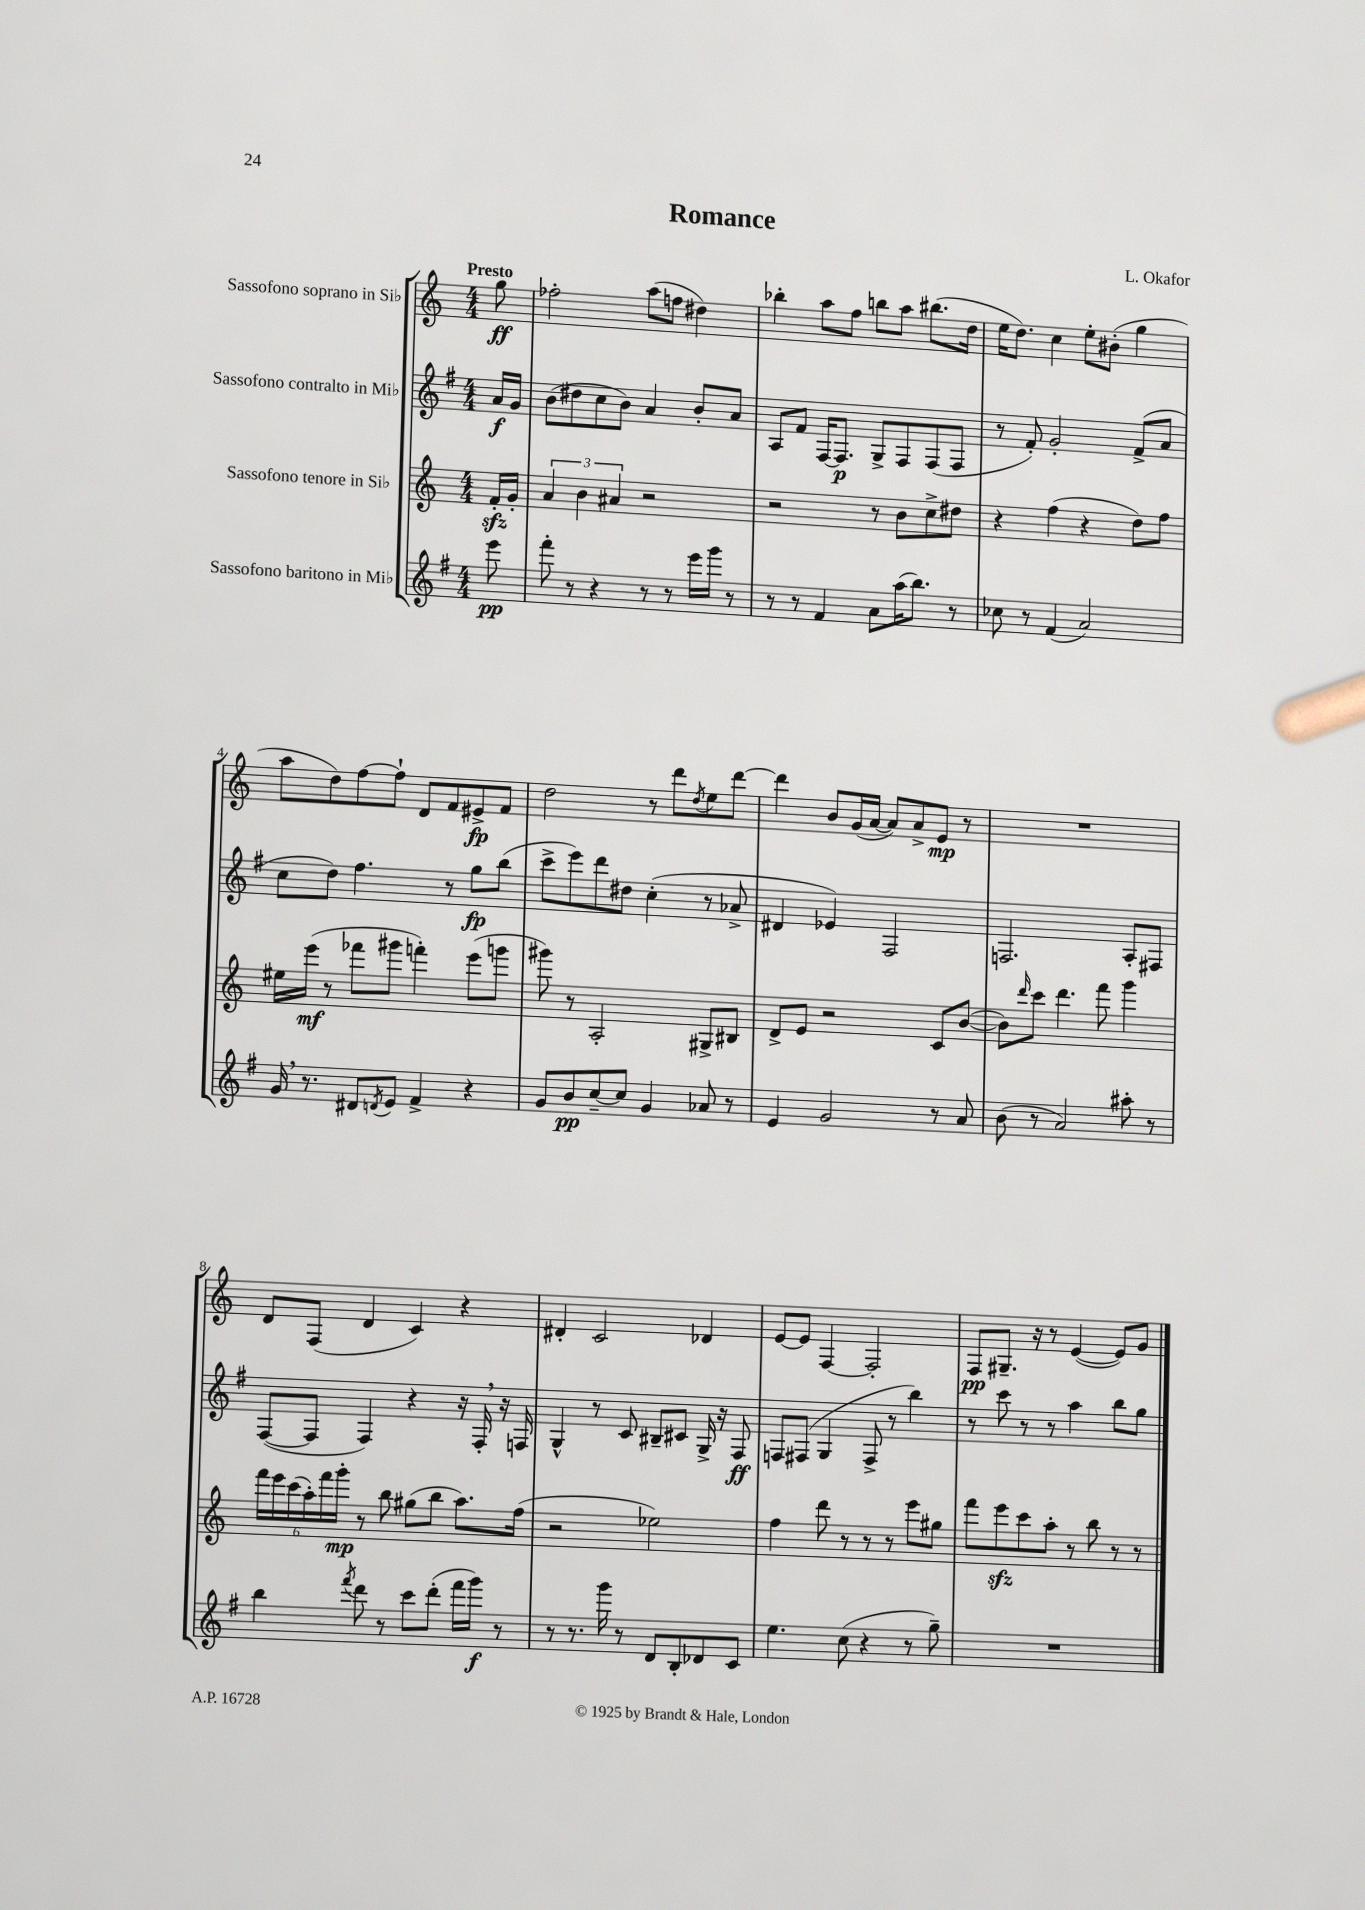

**kern	**kern	**kern	**kern
*staff4	*staff3	*staff2	*staff1
*clefG2	*clefG2	*clefG2	*clefG2
*k[f#]	*k[]	*k[f#]	*k[]
*M4/4	*M4/4	*M4/4	*M4/4
8eee	16f'	16a	8gg
.	16g'	16g	.
=	=	=	=
8fff#'	6a	(8b	2ff-'
8r	.	8dd#	.
.	6b	.	.
4r	.	8cc	.
.	6a#	.	.
.	.	8b)	.
8r	2r	4a	(8aa
8r	.	.	8ff
16eee	.	8b'	4dd#)
16ggg	.	.	.
8r	.	8a	.
=	=	=	=
8r	2r	8A	4bb-'
8r	.	8f#	.
4f#	.	[16F#	8aa
.	.	8.F#]	.
.	.	.	8ff
8a	8r	8G^	8bb
(16aa	8b	8F#	8aa
8.bb)	.	.	.
.	8cc^	(8F#	(8.bb#
8r	8dd#	8F#	.
.	.	.	16dd
=	=	=	=
8cc-	4r	8r	16ee
.	.	.	8.dd)
8r	.	8f#')	.
(4f#	(4ff	2g'	4cc
2a)	4r	.	8ee'
.	.	.	(8b#'
.	8dd)	(8f#^	4gg
.	8ff	8a	.
=	=	=	=
16g	16ee#	8cc	8aa
8.r	(16eee	.	.
.	8r	8dd)	8dd)
8d#	8fff-	4.ff#	[8ff
8qd	.	.	.
8e	8ggg#	.	8ff`]
4f#^	4fff')	.	8d
.	.	8r	8f
4r	(8eee	8gg	8e#^
.	8ggg	(8bb	8f
=	=	=	=
8g	8ggg#)	8ccc^	2dd
8b	8r	8eee)	.
[8cc~	2A'	8ddd	.
8cc]	.	8dd#	.
4g	.	(4cc'	8r
.	.	.	8ddd
.	.	.	8qdd
8a-	8G#^	8r	8ee
8r	8B#	8a-^	[8ddd
=	=	=	=
4e	8d^	4d#	4ddd]
.	8e	.	.
2g	2r	4e-)	8b
.	.	.	(16g
.	.	.	[16a
.	.	2F#	8a])
.	.	.	8a^
8r	8c	.	8e
8a	([8b	.	8r
=	=	=	=
(8b	8b])	2.F	1r
.	16qqddd	.	.
8r	8ccc	.	.
2a)	4.ddd	.	.
.	8fff	.	.
8aa#'	4ggg	8A'	.
8r	.	8F#	.
=	=	=	=
4bb	24fff	([8F#	8d
.	24eee	.	.
.	(24ccc	.	.
.	24aa')	8F#]	(8F
.	24fff	.	.
.	24ggg'	.	.
8qfff#	.	.	.
8ddd	8r	4F#)	4d
8r	8bb	.	.
8ccc	(8gg#	4r	4c)
(8ddd'	8bb	.	.
16fff#	8.aa)	16r	4r
16ggg)	.	16F#'	.
8r	.	16r	.
.	(16ff	16F	.
=	=	=	=
8r	2r	4G^^	4d#'
8.r	.	.	.
.	.	8r	2c
16ggg	.	.	.
8r	.	8c	.
8d	2ee-)	8B#~	.
8B'	.	8c#	.
8d-	.	16G^	4d-
.	.	16r	.
8c	.	8F#	.
=	=	=	=
4.ee	4ff	8F	[8e
.	.	(8F#	8e]
.	8ddd	4G	[4F
(8cc	8r	.	.
4r	8r	8F#^	2F']
.	8r	8r	.
8r	8eee	4bb)	.
8gg~)	8gg#	.	.
=	=	=	=
1r	8fff	8r	8F
.	8eee	8ccc	8.G#~
.	8ccc	8r	.
.	.	.	16r
.	8aa'	8r	8r
.	8r	4aa	([4e
.	8bb	.	.
.	8r	8bb	8e])
.	8r	8gg	8g
==	==	==	==
*-	*-	*-	*-
